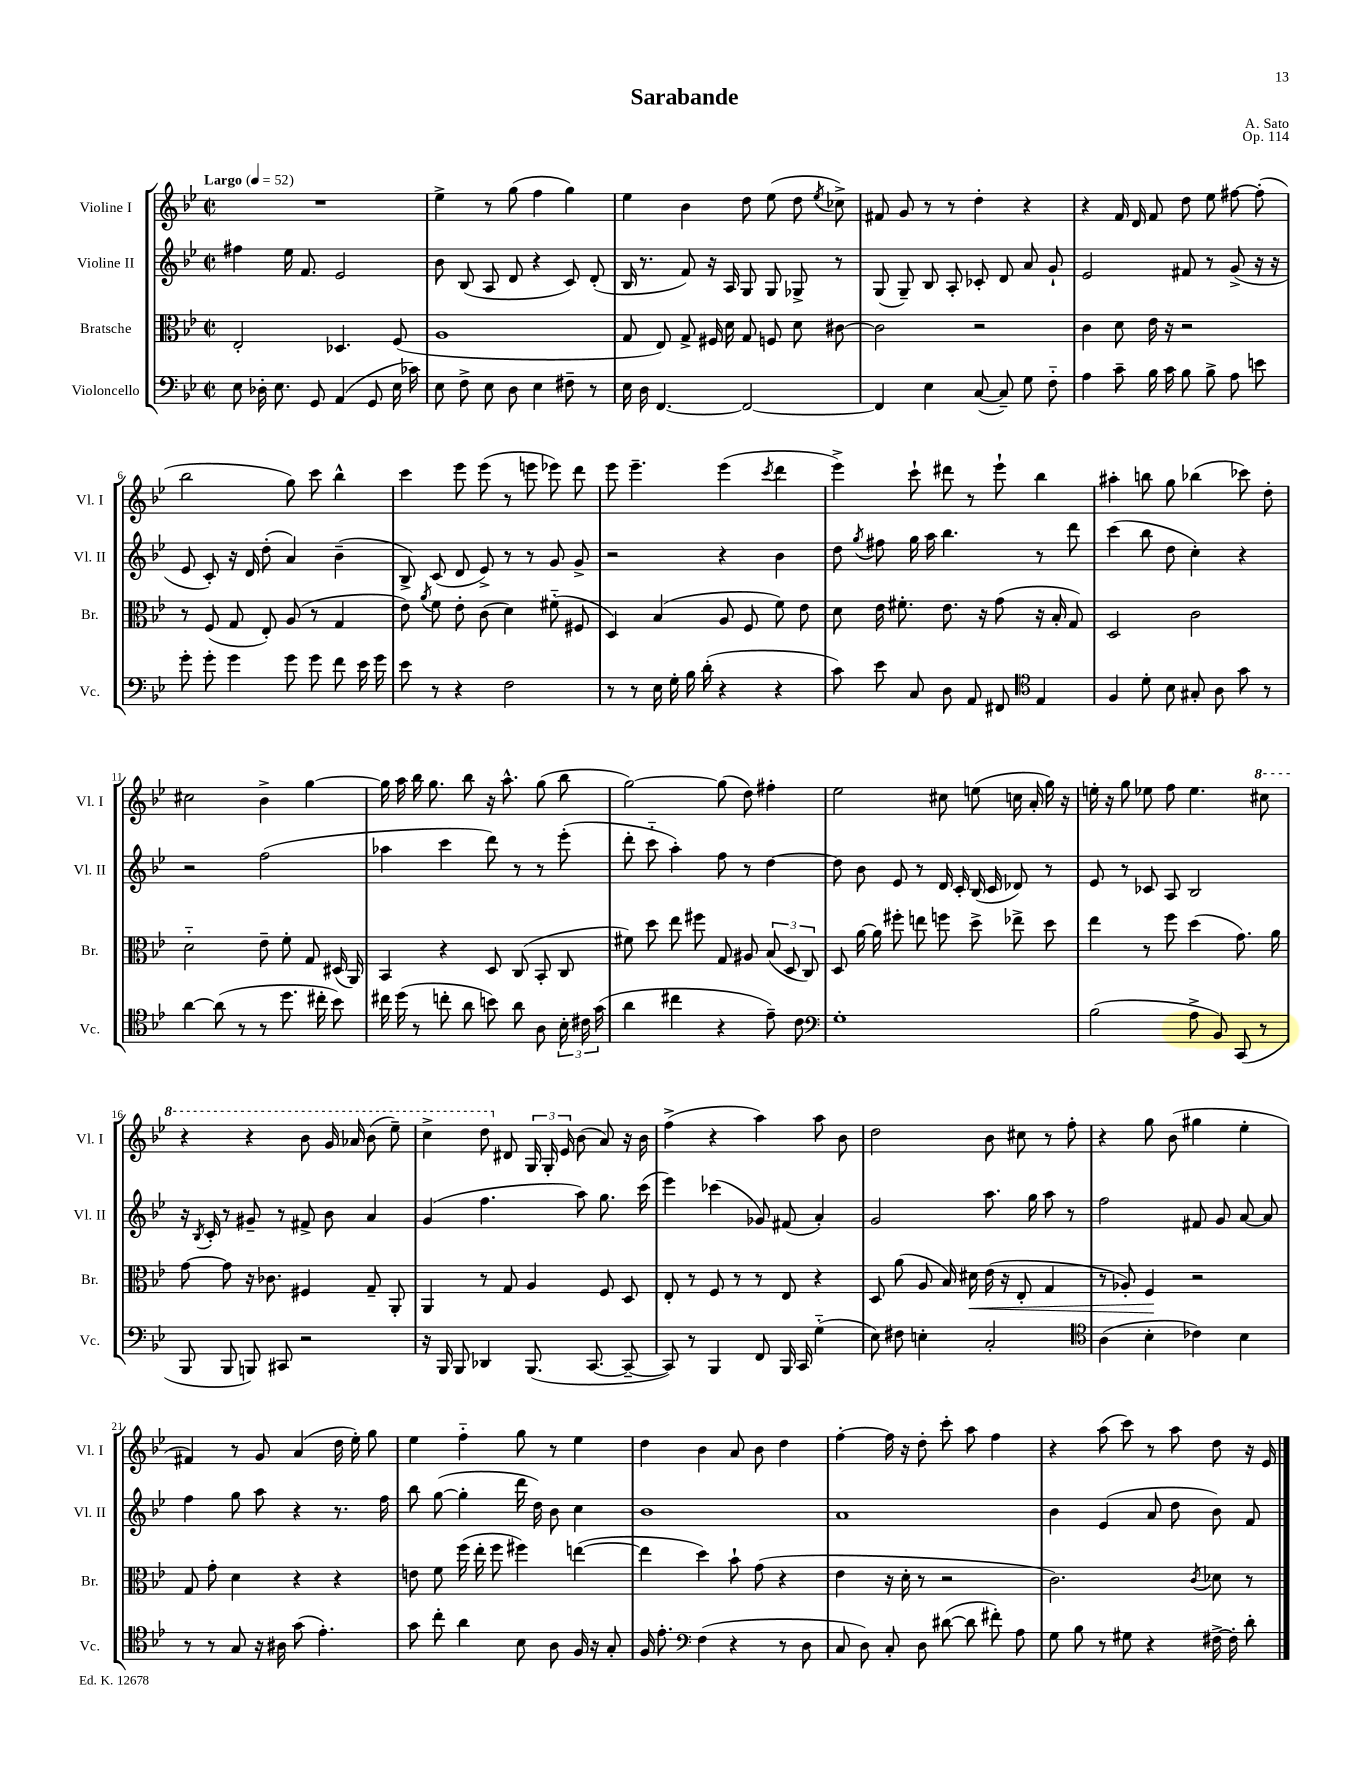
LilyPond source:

\header { title = "Sarabande" composer = "A. Sato" opus = "Op. 114" }
<<
\new StaffGroup <<
\new Staff = "s0" \with { instrumentName = "Violine I" shortInstrumentName = "Vl. I" } {
    \clef treble \key bes \major \defaultTimeSignature \time 2/2 \tempo "Largo" 4 = 52
    \autoBeamOff R1 |
    ees''4-> r8 g''8( f''4 g''4) |
    ees''4 bes'4 d''8 ees''8( d''8 \acciaccatura { ees''8 } ces''8->) |
    fis'8 g'8 r8 r8 d''4-. r4 |
    r4 f'16 d'16 f'8 d''8 ees''8 fis''8~ fis''8-.( |
    bes''2 g''8) c'''8 bes''4-^ |
    c'''4 ees'''8 ees'''8( r8 e'''8 ees'''8) d'''8 |
    ees'''8 ees'''4.-- ees'''4( \acciaccatura { c'''8 } d'''4 |
    ees'''4->) c'''8-! dis'''8 r8 ees'''8-! bes''4 |
    ais''4-. b''8 g''8 bes''4( ces'''8) d''8-. |
    cis''2 bes'4-> g''4~ |
    g''16 a''16 bes''16 g''8. bes''8 r16 a''8.-^ g''8( bes''8 |
    g''2~) g''8( d''8) fis''4-. |
    ees''2 cis''8 e''8( c''16 a'16-. g''16) r16 |
    e''16-. r16 g''8 ees''8 f''8 ees''4. \ottava #1 cis'''8 |
    r4 r4 bes''8 g''16 aes''16 bes''8( ees'''8--) |
    c'''4-> d'''8 \ottava #0 dis'8 \tuplet 3/2 { g16 g16-. ees'16 } bes'8( a'8) r16 bes'16 |
    f''4->( r4 a''4) a''8 bes'8 |
    d''2 bes'8 cis''8 r8 f''8-. |
    r4 g''8 bes'8( gis''4 ees''4-. |
    fis'4) r8 g'8 a'4( d''16 ees''16-.) g''8 |
    ees''4 f''4-_ g''8 r8 ees''4 |
    d''4 bes'4 a'8 bes'8 d''4 |
    f''4~-. f''16 r16 d''8-. c'''8-. a''8 f''4 |
    r4 a''8( c'''8) r8 a''8 d''8 r16 ees'16 \bar "|." |
}
\new Staff = "s1" \with { instrumentName = "Violine II" shortInstrumentName = "Vl. II" } {
    \clef treble \key bes \major \defaultTimeSignature \time 2/2
    \autoBeamOff fis''4 ees''16 f'8. ees'2 |
    bes'8 bes8( a8 d'8 r4 c'8) d'8-.( |
    bes16 r8. f'8) r16 a16 g8 g8 ges8-> r8 |
    g8( g8--) bes8 a8-. ces'8-. d'8 a'8 g'8-! |
    ees'2 fis'8 r8 g'8->( r16 r16 |
    ees'8 c'8-.) r16 d'16 d''8-.( a'4) bes'4--( |
    bes8->) c'8( d'8 ees'8->) r8 r8 g'8 g'8-> |
    r2 r4 bes'4 |
    d''8 \acciaccatura { g''8 } fis''8 g''16 a''16 bes''4. r8 d'''8 |
    c'''4( bes''8 d''8 c''4-.) r4 |
    r2 f''2( |
    aes''4 c'''4 d'''8) r8 r8 ees'''8-.( |
    d'''8-. c'''8-_ a''4-.) f''8 r8 d''4~ |
    d''8 bes'8 ees'8 r8 d'16 c'16-. bes16( c'16 des'8) r8 |
    ees'8 r8 ces'8 a8 bes2 |
    r16 \acciaccatura { bes8 } c'16-. r8 gis'8-- r8 fis'8-> bes'8 a'4 |
    g'4( f''4. a''8) g''8. c'''16( |
    ees'''4) ces'''4( ges'8) fis'8( a'4-.) |
    g'2 a''8. g''16 a''8 r8 |
    f''2 fis'8 g'8 a'8~ a'8 |
    f''4 g''8 a''8 r4 r8. f''16 |
    bes''8 g''8~( g''4-. d'''16 d''16) bes'8 c''4 |
    bes'1 |
    a'1 |
    bes'4 ees'4( a'8 d''8 bes'8) f'8 \bar "|." |
}
\new Staff = "s2" \with { instrumentName = "Bratsche" shortInstrumentName = "Br." } {
    \clef alto \key bes \major \defaultTimeSignature \time 2/2
    \autoBeamOff ees2-. des4. f8( |
    a1 |
    g8 ees8) g8-> fis16 d'16 g8 f8 d'8 cis'8~ |
    cis'2 r2 |
    c'4 d'8 ees'16 r16 r2 |
    r8 f8( g8 ees8-.) a8( r8 g4 |
    ees'8) \acciaccatura { a'8 } f'8 ees'8-. c'8( d'4) fis'8-_( fis8 |
    d4) bes4( a8 f8 f'8) ees'8 |
    d'8 ees'16 fis'8.-. ees'8. r16 g'8( r16 bes16-. g8) |
    d2 c'2 |
    d'2-_ ees'8-- f'8-. g8 dis16( a,16) |
    bes,4 r4 d8 c8( bes,8-. c8 |
    fis'8) d''8 ees''8 fis''8 g8 ais8 \tuplet 3/2 { bes8( d8 c8) } |
    d8 a'16~ a'16 fis''8-. e''8 f''8 d''8-> ees''8-> d''8 |
    ees''4 r8 f''8 d''4( g'8.) a'16 |
    g'8~ g'8 r16 ces'8. fis4 g8-- a,8-. |
    a,4 r8 g8 a4 f8 d8 |
    ees8-. r8 f8 r8 r8 ees8 r4 |
    d8 a'8( a8 bes16) dis'16\< ees'16( r16 ees8-. g4 |
    r8 aes8-.) f4\! r2 |
    g8 g'8-. d'4 r4 r4 |
    e'8 f'8 f''16( ees''16-. f''8 fis''4) e''4~( |
    e''4 d''4) bes'8-! g'8( r4 |
    ees'4 r16 d'16-. r8 r2 |
    c'2.) \acciaccatura { c'8 } des'8 r8 \bar "|." |
}
\new Staff = "s3" \with { instrumentName = "Violoncello" shortInstrumentName = "Vc." } {
    \clef bass \key bes \major \defaultTimeSignature \time 2/2
    \autoBeamOff ees8 des16-. ees8. g,8 a,4( g,8 ees16 ces'16) |
    ees8 f8-> ees8 d8 ees4 fis8-- r8 |
    ees16 d16 f,4.~ f,2~ |
    f,4 ees4 c8~( c8--) g8 f8-_ |
    a4 c'8-- bes16 c'16 bes8 bes8-> a8 e'8 |
    g'8-. g'8-. g'4 g'8 g'8 f'8 ees'16 g'16 |
    ees'8 r8 r4 f2 |
    r8 r8 ees16 g16-. bes16 d'16-.( r4 r4 |
    c'8) ees'8 c8 d8 a,8 fis,8 \clef tenor ees4 |
    f4 d'8-. bes8 gis8-. a8 g'8 r8 |
    a'4~ a'8( r8 r8 d''8. cis''16-. bes'8) |
    cis''16 d''16( r8 c''8-. a'8 b'8) a'8 a8 \tuplet 3/2 { bes16-. cis'16 g'16( } |
    a'4 cis''4 r4 ees'8--) c'8 |
    \clef bass g1-. |
    bes2( a8-> bes,8) c,8( r8 |
    bes,,8 bes,,8 b,,8) cis,8 r2 |
    r16 bes,,16 bes,,8 des,4 bes,,8.( c,8.~ c,8~-- |
    c,8) r8 bes,,4 f,8 bes,,16 c,16 g4-_( |
    ees8) fis8 e4-. c2-. |
    \clef tenor a4( bes4-. ces'4) bes4 |
    r8 r8 g8 r16 ais16 g'8( ees'4.-.) |
    g'8 c''8-. a'4 bes8 a8 f16 r16 g8-. |
    f16 ees'8.-. \clef bass f4( r4 r8 d8 |
    c8 d8) c8-. d8 dis'8~( dis'8 fis'8-.) a8 |
    g8 bes8 r8 gis8 r4 fis16~-> fis16-. d'8-. \bar "|." |
}
>>
>>
